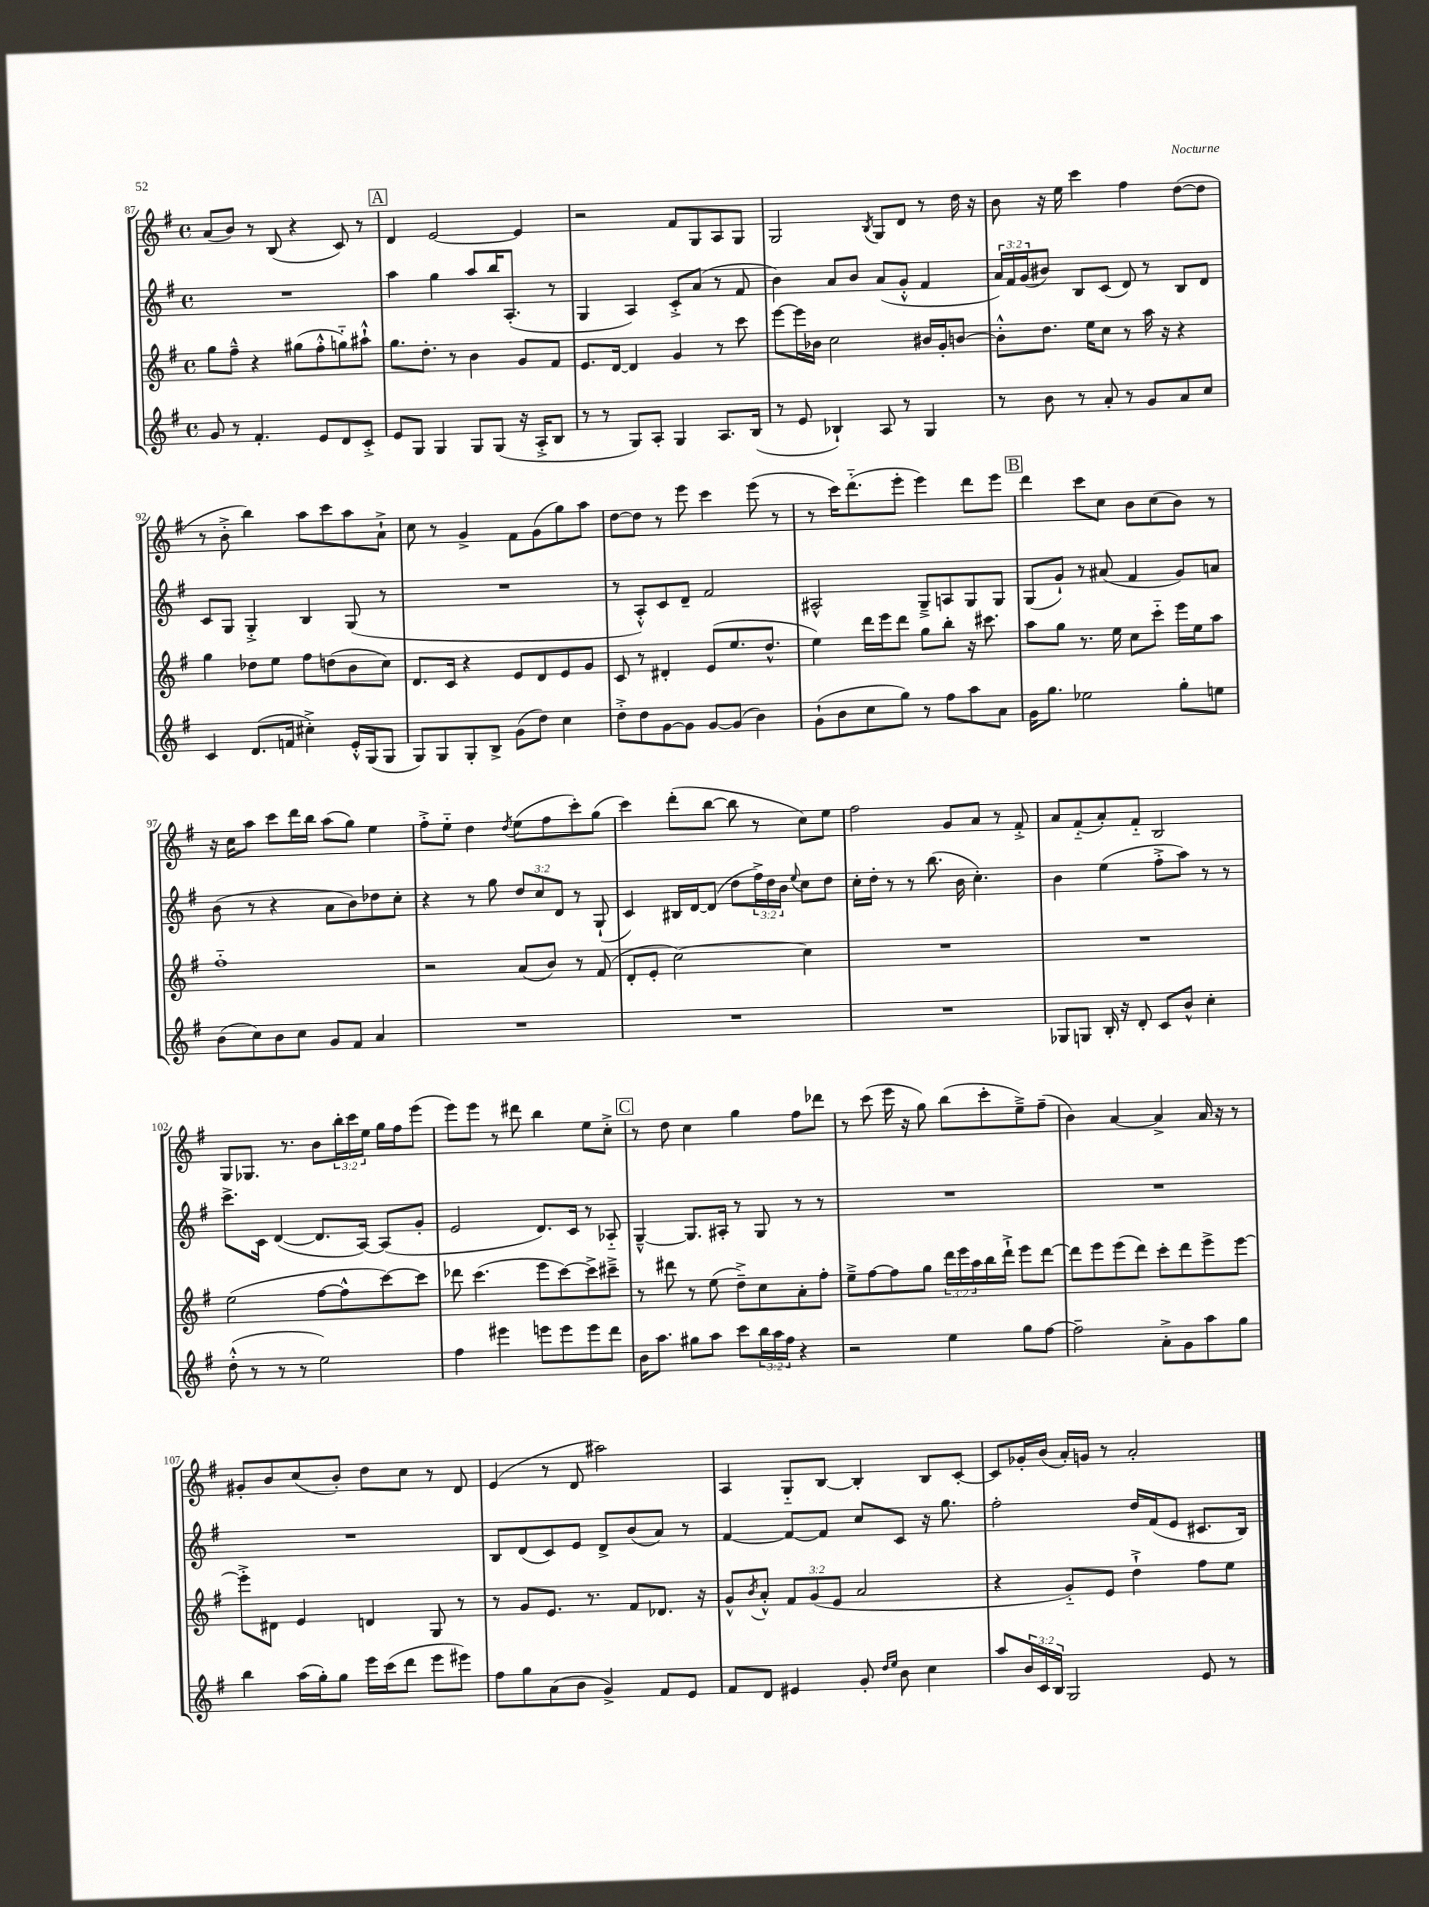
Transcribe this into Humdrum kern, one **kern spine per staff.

**kern	**kern	**kern	**kern
*staff4	*staff3	*staff2	*staff1
*clefG2	*clefG2	*clefG2	*clefG2
*k[f#]	*k[f#]	*k[f#]	*k[f#]
*M4/4	*M4/4	*M4/4	*M4/4
*met(c)	*met(c)	*met(c)	*met(c)
8g	8gg	1r	(8a
8r	8ff#~^^	.	8b)
4.f#'	4r	.	8r
.	.	.	(8B
.	(8gg#	.	4r
8e	8ff#'^^	.	.
8d	8gg'~)	.	8c)
8c'^	8aa#`^^	.	8r
=	=	=	=
8e	8.gg	4aa	4d
8G	.	.	.
.	8.dd'	.	.
4G	.	4gg	[2e
.	8r	.	.
8G	4b	8aa	.
(8G	.	16bb	.
.	.	(8.A'	.
16r	8g	.	4e]
16A'^	.	.	.
8B	8f#	8r	.
=	=	=	=
8r	8.e	4G	2r
8r	.	.	.
.	[16d	.	.
8G)	4d]	4A)	.
8A'	.	.	.
4G	4g	8c'^	8f#
.	.	(8a	8G
8.A	8r	8r	8A
.	8ccc	8f#	8G
(16B	.	.	.
=	=	=	=
8r	[8eee	4b)	2G
8e	16eee]	.	.
.	16b-	.	.
4B-`)	2cc	8a	.
.	.	8b	.
.	.	.	8qB
8A	.	(8a	8G
8r	.	8g'^^	8d
4G	16b#	4f#	8r
.	16g'	.	.
.	[8b	.	16dd
.	.	.	16r
=	=	=	=
8r	8b'^^]	24a)	8b
.	.	24f#	.
.	.	(24g	.
8b	8.dd	8b#)	16r
.	.	.	16ee
8r	.	8B	4ccc
.	16ee	.	.
8a'	8cc	(8c	.
8r	8r	8d)	4ff#
8g	16aa	8r	.
.	16r	.	.
8a	4r	8B	([8dd
8cc	.	8d	8dd]
=	=	=	=
4c	4gg	8c	8r
.	.	8G	8b'^
(8.d	8dd-	4G'^	4bb)
.	8ee	.	.
16f	.	.	.
4cc#'^)	8ff#	4B	8aa
.	(8dd	.	8ccc
16e'^^	8b	(8G	8aa
(16G	.	.	.
8G	8cc)	8r	8a`^
=	=	=	=
8G)	8.d	1r	8cc
8G	.	.	8r
.	16c	.	.
8G'	4r	.	4g^
8B^	.	.	.
(8g	8e	.	8f#
8dd)	8d	.	(8g
4cc	8e	.	8gg)
.	8g	.	8aa
=	=	=	=
8dd'^	8c	8r	[8dd
8dd	8r	8A'^^)	8dd]
[8g	4d#'	8c	8r
8g]	.	8d~	8eee
[8g	(8e	2f#	4ccc
(8g]	8.ee	.	.
4b)	.	.	(8eee
.	8.dd^^	.	.
.	.	.	8r
=	=	=	=
(8g`	4ee)	2A#^^	8r
8b	.	.	16ccc)
.	.	.	(8.ddd'~
8cc	16ddd	.	.
.	16eee	.	.
8gg)	8ddd	.	8eee'
8r	8gg	8G~^	4eee)
8ff#	8bb'	8A	.
8aa	16r	8G	8ddd
.	8.ccc#	.	.
8a	.	8G	8eee
=	=	=	=
16g	8aa	(8G	4ddd
8.gg	.	.	.
.	8gg	8g`)	.
2ee-	8.r	8r	8ccc
.	.	(8a#	8cc
.	16ee	.	.
.	8cc	4f#	8b
.	8ccc'~	.	(8cc
8gg'	16eee	8g)	8b)
.	16ee	.	.
8ee	8aa	8a	8r
=	=	=	=
(8b	1ff#'~	(8b	16r
.	.	.	16cc
8cc)	.	8r	8aa
8b	.	4r	8ccc
8cc	.	.	16ddd
.	.	.	16bb
8g	.	8a	(8aa
8f#	.	8b)	8gg)
4a	.	8dd-	4ee
.	.	8cc'	.
=	=	=	=
1r	2r	4r	8ff#'^
.	.	.	8ee'~
.	.	8r	4dd
.	.	8gg	.
.	.	.	8qdd
.	(8a	12dd	(8ee
.	.	12cc	.
.	8b)	.	8ff#
.	.	12d	.
.	8r	8r	8ccc')
.	(8f#	(8G`	(8gg
=	=	=	=
1r	8d'	4c)	4ccc)
.	8e'	.	.
.	[2cc)	16B#	(8ddd'
.	.	[16d	.
.	.	(8d]	[8bb
.	.	8dd	8bb]
.	.	24ff#^)	8r
.	.	24dd	.
.	.	24b	.
.	.	8qqee	.
.	4cc]	8cc	8cc)
.	.	8dd	8ee
=	=	=	=
1r	1r	16cc'	2ff#
.	.	16dd'	.
.	.	8r	.
.	.	8r	.
.	.	(8.bb	.
.	.	.	8g
.	.	16b	.
.	.	4.cc')	8a
.	.	.	8r
.	.	.	8f#'^
=	=	=	=
8G-	1r	4b	8a
8G	.	.	(8f#'~
16B'	.	(4ee	8a')
16r	.	.	.
8d'	.	.	8f#'~
8c	.	8ff#'^	2B
8b^^	.	8aa)	.
4cc'	.	8r	.
.	.	8r	.
=	=	=	=
(8dd'^^	(2ee	8.ccc^	8G
8r	.	.	8.G-
.	.	16c	.
8r	.	([4d	.
.	.	.	8.r
8r	.	.	.
2ee)	[8ff#	8.d]	8b
.	8ff#^^]	.	24bb'
.	.	.	24ccc
.	.	[16A)	.
.	.	.	24ee
.	[8ccc)	(8A]	16gg
.	.	.	16ff#
.	8ccc]	8g'	(8eee
=	=	=	=
4ff#	8ddd-	2e	8eee)
.	(4.ccc	.	8eee
4eee#	.	.	8r
.	.	.	8ddd#
8eee	8eee	8.d)	4bb
8eee	[8ccc)	.	.
.	.	16c	.
8eee	8ccc^]	8r	8ee
8ddd	8ccc#~^	8A-'~	8cc'^
=	=	=	=
16b	8r	[4G~^^	8r
8.aa	.	.	.
.	8ddd#	.	8dd
8gg#	8r	8.G]	4cc
8aa	(8ee	.	.
.	.	16A#'	.
8ccc	8dd~^)	8r	4gg
24bb	8cc	8G	.
24aa	.	.	.
24ff#	.	.	.
4r	8a'	8r	8ff#
.	8ff#'	8r	8ddd-
=	=	=	=
2r	8ee~^	1r	8r
.	[8ff#	.	(8ccc
.	8ff#]	.	16eee
.	.	.	16r
.	8gg	.	8gg)
4ee	24ddd	.	(8bb
.	24eee	.	.
.	24aa	.	.
.	16bb	.	8ccc'
.	16ddd`^	.	.
8gg	8eee	.	8ee~^)
[8ff#	[8ddd	.	(8ff#~
=	=	=	=
2ff#~]	8ddd]	1r	4b)
.	8eee	.	.
.	(8eee	.	[4a
.	8ddd)	.	.
8a'^	8ccc'	.	4a^]
8g	8ddd	.	.
8aa	8eee^	.	16a
.	.	.	16r
8gg	[8eee	.	8r
=	=	=	=
4bb	8eee'^]	1r	8g#'
.	8d#	.	8b
(16aa	4e	.	(8cc
16gg')	.	.	.
8gg	.	.	8b')
16eee	4d	.	8dd
(16ccc	.	.	.
8ddd	.	.	8cc
8eee	8G	.	8r
8eee#)	8r	.	8d
=	=	=	=
8ff#	8r	8B	(4e
8gg	8g	(8d	.
(8a	8.e	8c)	8r
8b	.	8e	8d
.	8.r	.	.
4g^)	.	8d^	2aa#)
.	8f#	(8b	.
8f#	8.d-	8a)	.
8e	.	8r	.
.	16r	.	.
=	=	=	=
8f#	8g^^	[4f#	4A
.	8qb	.	.
8d	8a'^^	.	.
4e#	12f#	8f#_	8G'~
.	(12g	.	.
.	.	8f#]	[8B
.	12e	.	.
8g'	2a	8cc	4B']
16qqdd	.	.	.
16qqee	.	.	.
8b	.	8c	.
4cc	.	16r	8B
.	.	8.gg	.
.	.	.	[8c'
=	=	=	=
8aa	4r	2ff#'	8c]
24b	.	.	16g-'
24c	.	.	.
.	.	.	(16b
24B	.	.	.
2G	8g'~)	.	16a')
.	.	.	16g
.	8e	.	8r
.	4dd`^	16dd	2a'
.	.	(16f#	.
.	.	8e	.
8e	8ff#	8.c#	.
8r	8ee	.	.
.	.	16B)	.
==	==	==	==
*-	*-	*-	*-
